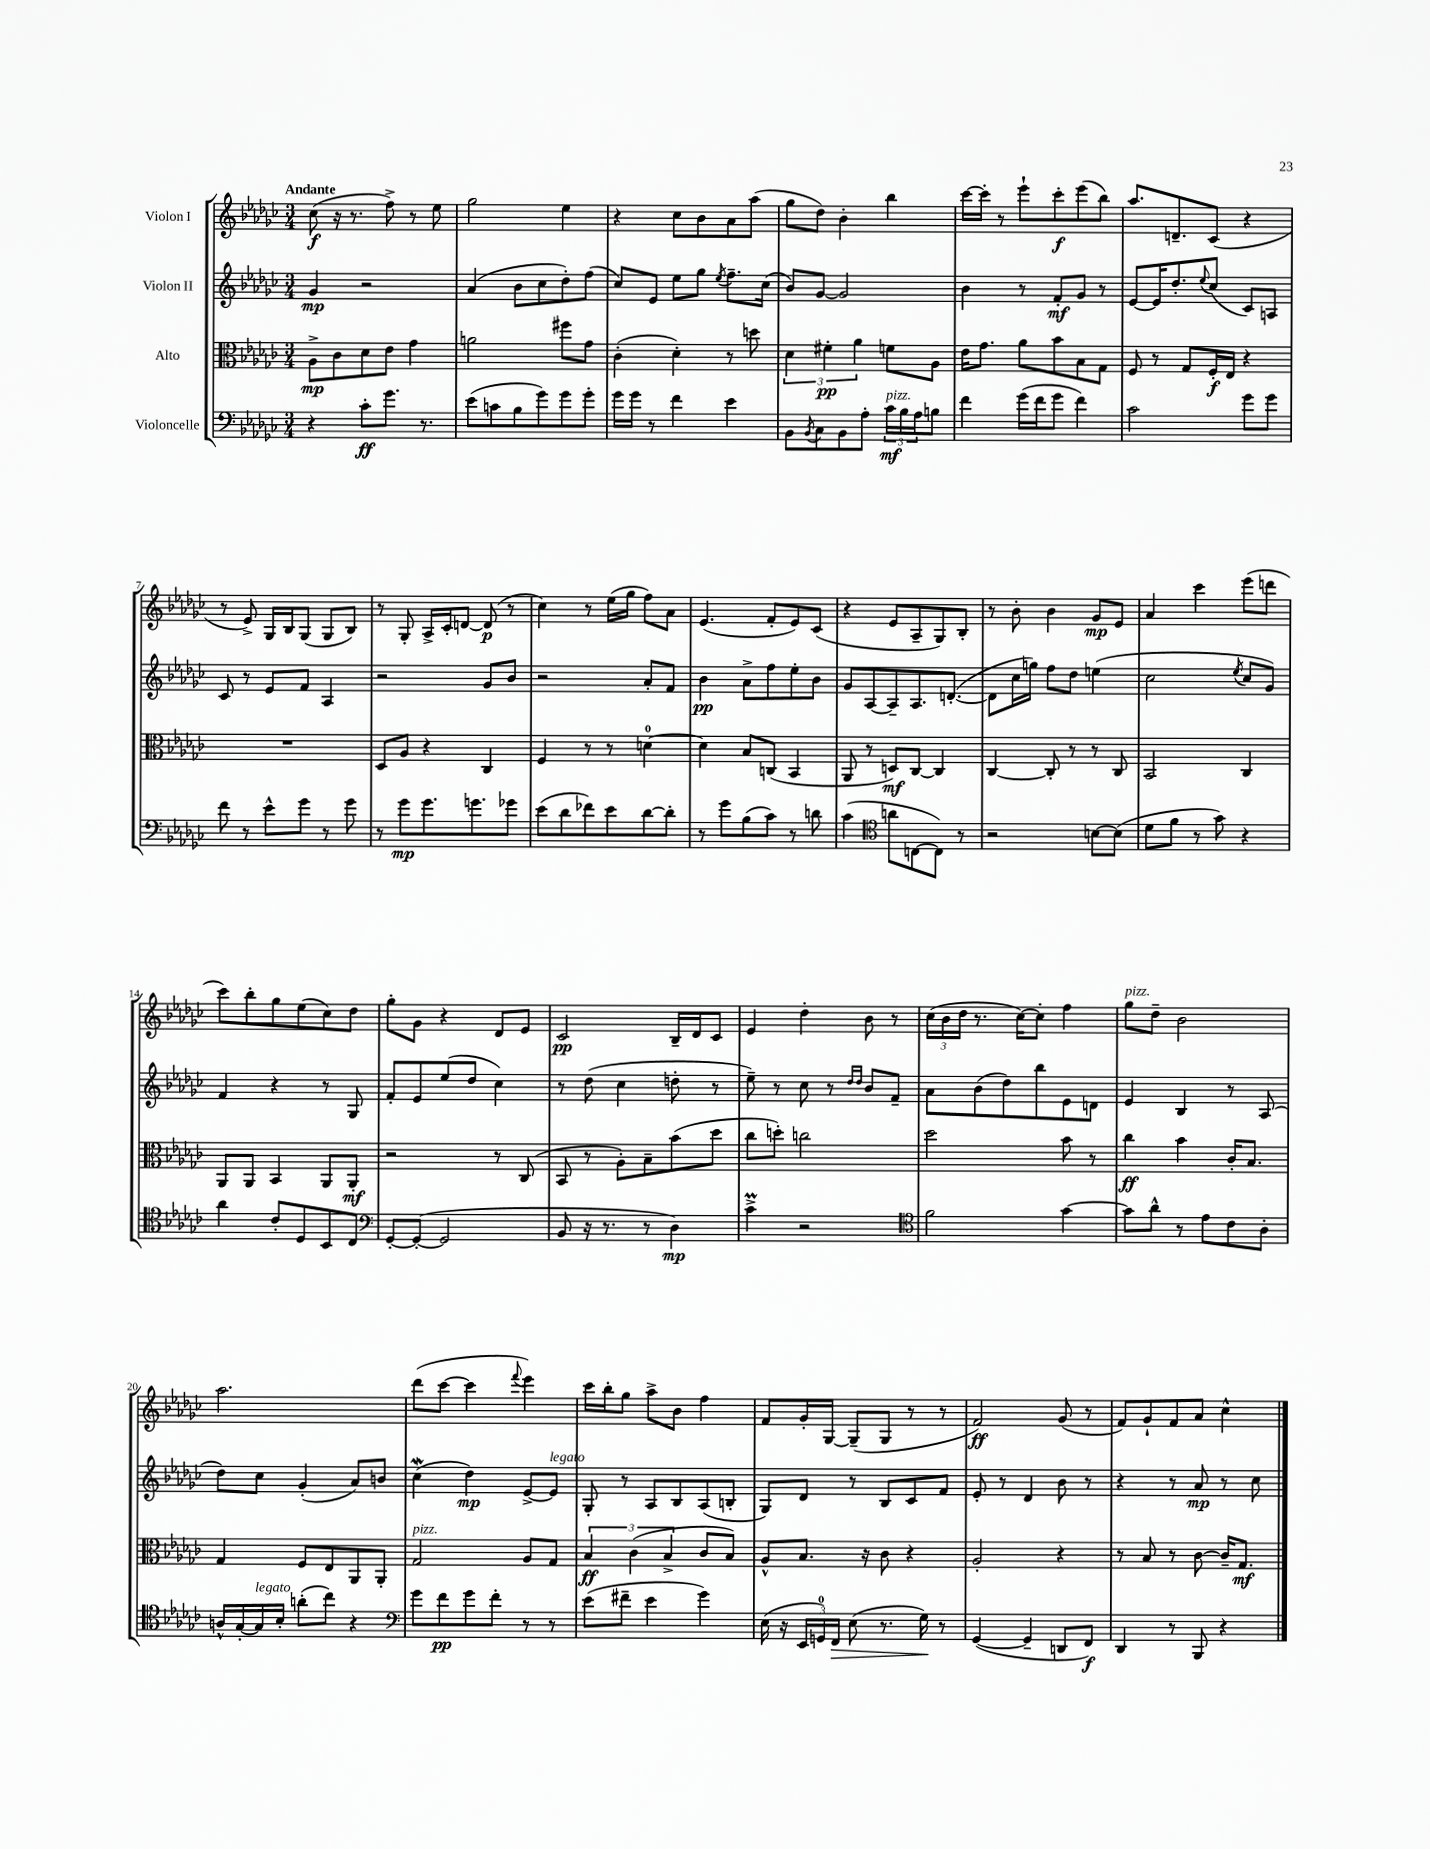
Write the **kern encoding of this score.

**kern	**dynam	**kern	**dynam	**kern	**dynam	**kern	**dynam
*part4	*part4	*part3	*part3	*part2	*part2	*part1	*part1
*staff4	*staff4	*staff3	*staff3	*staff2	*staff2	*staff1	*staff1
*I"Violoncelle	*	*I"Alto	*	*I"Violon II	*	*I"Violon I	*
*clefF4	*	*clefC3	*	*clefG2	*	*clefG2	*
*k[b-e-a-d-g-c-]	*	*k[b-e-a-d-g-c-]	*	*k[b-e-a-d-g-c-]	*	*k[b-e-a-d-g-c-]	*
*M3/4	*	*M3/4	*	*M3/4	*	*M3/4	*
=1	=1	=1	=1	=1	=1	=1	=1
!	!	!	!	!	!	!LO:TX:a:B:t=Andante	!
4r	.	8A-^\L	mp	4g-/	mp	(8cc-\	f
.	.	8c-\	.	.	.	16r	.
.	.	.	.	.	.	8.r	.
8c-'\L	ff	8d-\	.	2r	.	.	.
8.g-\J	.	8e-\J	.	.	.	8ff^\)	.
.	.	4g-\	.	.	.	8r	.
8.r	.	.	.	.	.	.	.
.	.	.	.	.	.	8ee-\	.
=2	=2	=2	=2	=2	=2	=2	=2
(8e-\L	.	2an\	.	(4a-/	.	2gg-\	.
8cn\	.	.	.	.	.	.	.
8B-\	.	.	.	8b-\L	.	.	.
8g-\)	.	.	.	8cc-\	.	.	.
8g-\	.	8ff#X\L	.	8dd-'\)	.	4ee-\	.
8g-'\J	.	8g-\J	.	(8ff\J	.	.	.
=3	=3	=3	=3	=3	=3	=3	=3
16g-\LL	.	(4c-'\	.	8cc-/L)	.	4r	.
16g-\JJ	.	.	.	.	.	.	.
8r	.	.	.	8e-/J	.	.	.
4f\	.	4d-'\)	.	8ee-\L	.	8cc-\L	.
.	.	.	.	8gg-\J	.	8b-\	.
.	.	.	.	8qee-/	.	.	.
4e-\	.	8r	.	8.ff~\L	.	8a-\	.
.	.	8ddn\	.	.	.	(8aa-\J	.
.	.	.	.	(16cc-\Jk	.	.	.
=4	=4	=4	=4	=4	=4	=4	=4
8BB-\L	.	6d-\	.	8b-/L)	.	8gg-\L	.
8qBB-/	.	.	.	.	.	.	.
8C-\	.	.	.	[8g-/J	.	8dd-\J)	.
.	.	6f#X'\	pp	.	.	.	.
8BB-\	.	.	.	2g-/]	.	4b-'\	.
.	.	6a-\	.	.	.	.	.
8A-'\J	.	.	.	.	.	.	.
!LO:TX:a:i:t=pizz.	!	!	!	!	!	!	!
24c-\LL	mf	8fn\L	.	.	.	4bb-\	.
24B-\	.	.	.	.	.	.	.
24A-\J	.	.	.	.	.	.	.
8Bn\J	.	8A-\J	.	.	.	.	.
=5	=5	=5	=5	=5	=5	=5	=5
4f\	.	16e-\KL	.	4b-\	.	[16ccc-\LL	.
.	.	8.g-\J	.	.	.	16ccc-'\JJ]	.
.	.	.	.	.	.	8r	.
(16g-\LL	.	8a-\L	.	8r	.	8eee-`\L	.
16f\J	.	.	.	.	.	.	.
8g-\J	.	8b-\	.	8f'/L	mf	8ccc-'\	f
4f\)	.	8B-\	.	8g-/J	.	(8eee-\	.
.	.	8G-\J	.	8r	.	8bb-\J)	.
=6	=6	=6	=6	=6	=6	=6	=6
2c-\	.	8F/	.	[8e-/L	.	8.aa-/L	.
.	.	8r	.	16e-/K]	.	.	.
.	.	.	.	8.dd-'/	.	8.dn~/	.
.	.	8G-/L	.	.	.	.	.
.	.	.	.	8qqee-/	.	.	.
.	.	16F'/L	f	(8cc-/J	.	(8c-/J	.
.	.	16E-/JJ	.	.	.	.	.
8g-\L	.	4r	.	8c-/L)	.	4r	.
8g-\J	.	.	.	8An/J	.	.	.
!!LO:LB:g=z
=7	=7	=7	=7	=7	=7	=7	=7
8f\	.	2.r	.	8c-/	.	8r	.
8r	.	.	.	8r	.	8e-^/)	.
8e-^^\L	.	.	.	8e-/L	.	16G-/LL	.
.	.	.	.	.	.	16B-/J	.
8g-\J	.	.	.	8f/J	.	(8G-/J	.
8r	.	.	.	4A-/	.	8G-/L	.
8g-\	.	.	.	.	.	8B-/J)	.
=8	=8	=8	=8	=8	=8	=8	=8
8r	.	8D-/L	.	2r	.	8r	.
8g-\L	mp	8A-/J	.	.	.	8G-'/	.
8.g-\	.	4r	.	.	.	16A-^/LL	.
.	.	.	.	.	.	16c-'/J	.
.	.	.	.	.	.	[8dn/J	.
8.gn\	.	.	.	.	.	.	.
.	.	4C-/	.	8g-/L	.	(8d/]	p
8g-X\J	.	.	.	8b-/J	.	8r	.
=9	=9	=9	=9	=9	=9	=9	=9
(8e-\L	.	4F/	.	2r	.	4cc-\)	.
8d-\	.	.	.	.	.	.	.
8f-X\)	.	8r	.	.	.	8r	.
8e-\	.	8r	.	.	.	(16ee-\LL	.
.	.	.	.	.	.	16gg-\JJ	.
[8d-\	.	[4dn\	.	8a-'/L	.	8ff\L)	.
8d-'\J]	.	.	.	8f/J	.	8a-\J	.
=10	=10	=10	=10	=10	=10	=10	=10
8r	.	4d\]	.	4b-\	pp	(4.e-/	.
8g-\L	.	.	.	.	.	.	.
(8B-\	.	8B-/L	.	8a-^\L	.	.	.
8c-\J)	.	(8Cn/J	.	8ff\	.	8f'/L	.
8r	.	4BB-/	.	8ee-'\	.	8e-/)	.
8dn\	.	.	.	8b-\J	.	(8c-/J	.
=11	=11	=11	=11	=11	=11	=11	=11
(4c-\	.	8AA-/	.	8g-/L	.	4r	.
.	.	8r	.	[8A-/	.	.	.
*clefC4	*	*	*	*	*	*	*
8an\L	.	8Dn/L)	mf	8A-~/]	.	8e-/L	.
[8Cn\	.	[8C-/J	.	8.A-/	.	8A-~/	.
8C\J])	.	4C-/]	.	.	.	8G-/)	.
.	.	.	.	([8.dn'/J	.	.	.
8r	.	.	.	.	.	8B-'/J	.
=12	=12	=12	=12	=12	=12	=12	=12
2r	.	[4C-/	.	8d\L]	.	8r	.
.	.	.	.	16cc-\L	.	8b-'\	.
.	.	.	.	16ggn\JJ)	.	.	.
.	.	8C-'/]	.	8ff\L	.	4b-\	.
.	.	8r	.	8dd-\J	.	.	.
[8Bn\L	.	8r	.	(4een\	.	8g-/L	mp
(8B\J]	.	8C-/	.	.	.	8e-/J	.
=13	=13	=13	=13	=13	=13	=13	=13
8d-\L	.	2BB-/	.	2cc-\	.	4a-/	.
8f\J	.	.	.	.	.	.	.
8r	.	.	.	.	.	4ccc-\	.
8g-\)	.	.	.	.	.	.	.
.	.	.	.	8qee-/	.	.	.
4r	.	4C-/	.	8cc-/L	.	(8eee-\L	.
.	.	.	.	8g-/J)	.	8dddn\J	.
!!LO:LB:g=z
=14	=14	=14	=14	=14	=14	=14	=14
4a-\	.	8AA-/L	.	4f/	.	8ccc-\L)	.
.	.	8AA-/J	.	.	.	8bb-'\	.
8c-'/L	.	4BB-/	.	4r	.	8gg-\	.
8D-/	.	.	.	.	.	(8ee-\	.
8BB-/	.	8AA-/L	.	8r	.	8cc-\)	.
8C-/J	.	8AA-'/J	mf	8G-/	.	8dd-\J	.
=15	=15	=15	=15	=15	=15	=15	=15
*clefF4	*	*	*	*	*	*	*
[8GG-'/L	.	2r	.	8f'/L	.	8gg-'\L	.
(8GG-'/J_	.	.	.	8e-/	.	8g-\J	.
2GG-/]	.	.	.	(8ee-/	.	4r	.
.	.	.	.	8dd-/J	.	.	.
.	.	8r	.	4cc-\)	.	8d-/L	.
.	.	(8C-/	.	.	.	8e-/J	.
=16	=16	=16	=16	=16	=16	=16	=16
8BB-/	.	8BB-/	.	8r	.	2c-/	pp
16r	.	8r	.	(8dd-\	.	.	.
8.r	.	.	.	.	.	.	.
.	.	8A-'\L)	.	4cc-\	.	.	.
8r	.	8B-~\	.	.	.	.	.
4D-\)	mp	(8b-\	.	8ddn'\	.	16B-~/LL	.
.	.	.	.	.	.	16d-/J	.
.	.	8dd-\J	.	8r	.	8c-/J	.
=17	=17	=17	=17	=17	=17	=17	=17
4c-M^\	.	8cc-\L	.	8ee-~\)	.	4e-/	.
.	.	8ddn'\J)	.	8r	.	.	.
2r	.	2ccn\	.	8cc-\	.	4dd-'\	.
.	.	.	.	8r	.	.	.
.	.	.	.	16qqdd-/LL	.	.	.
.	.	.	.	16qqdd-/JJ	.	.	.
.	.	.	.	8b-/L	.	8b-\	.
.	.	.	.	8f~/J	.	8r	.
=18	=18	=18	=18	=18	=18	=18	=18
*clefC4	*	*	*	*	*	*	*
2f\	.	2dd-\	.	8a-\L	.	(24cc-\LL	.
.	.	.	.	.	.	24b-\	.
.	.	.	.	.	.	24dd-\JJ	.
.	.	.	.	(8b-\	.	8.r	.
.	.	.	.	8dd-\)	.	.	.
.	.	.	.	.	.	[16cc-\KL)	.
.	.	.	.	8bb-\	.	8cc-'\J]	.
[4g-\	.	8b-\	.	8e-\	.	4ff\	.
.	.	8r	.	8dn\J	.	.	.
=19	=19	=19	=19	=19	=19	=19	=19
!	!	!	!	!	!	!LO:TX:a:i:t=pizz.	!
8g-\L]	.	4cc-\	ff	4e-/	.	8gg-\L	.
8a-^^\J	.	.	.	.	.	8dd-~\J	.
8r	.	4b-\	.	4B-/	.	2b-\	.
8e-\L	.	.	.	.	.	.	.
8c-\	.	16c-'/KL	.	8r	.	.	.
.	.	8.B-/J	.	.	.	.	.
8A-'\J	.	.	.	(8A-/	.	.	.
!!LO:LB:g=z
=20	=20	=20	=20	=20	=20	=20	=20
16An^^/LL	.	4G-/	.	8dd-\L)	.	2.aa-\	.
[16G-'/	.	.	.	.	.	.	.
!LO:TX:a:i:t=legato	!	!	!	!	!	!	!
16G-/]	.	.	.	8cc-\J	.	.	.
16B-'/JJ	.	.	.	.	.	.	.
(8an'\L	.	8F/L	.	(4g-'/	.	.	.
8cc-\J)	.	8E-/	.	.	.	.	.
4r	.	8AA-/	.	8a-/L)	.	.	.
.	.	8AA-'/J	.	8bn/J	.	.	.
=21	=21	=21	=21	=21	=21	=21	=21
*clefF4	*	*	*	*	*	*	*
!	!	!LO:TX:a:i:t=pizz.	!	!	!	!	!
8g-\L	.	2G-/	.	(4cc-w\	.	(8ddd-\L	.
8f\	pp	.	.	.	.	[8ccc-\J	.
8g-\	.	.	.	4dd-\)	mp	4ccc-\]	.
8f'\J	.	.	.	.	.	.	.
.	.	.	.	.	.	8qqfff/	.
8r	.	8A-/L	.	[8e-^/L	.	4eee-\)	.
!	!	!	!	!LO:TX:a:i:t=legato	!	!	!
8r	.	8G-/J	.	8e-/J]	.	.	.
=22	=22	=22	=22	=22	=22	=22	=22
(8e-\L	.	6B-/	ff	8G-'/	.	16ccc-\LL	.
.	.	.	.	.	.	16bb-'\J	.
8f#X~\J	.	.	.	8r	.	8gg-\J	.
.	.	(6c-\	.	.	.	.	.
4e-\	.	.	.	8A-/L	.	8aa-^\L	.
.	.	6B-^/	.	.	.	.	.
.	.	.	.	8B-/	.	8b-\J	.
4g-\)	.	8c-/L	.	(8A-/	.	4ff\	.
.	.	8B-/J)	.	8Bn'/J	.	.	.
=23	=23	=23	=23	=23	=23	=23	=23
(16E-\	.	8A-^^/L	.	8G-/L)	.	8f/L	.
16r	.	.	.	.	.	.	.
24EE-/LL	.	8.B-/J	.	8d-/J	.	16g-'/L	.
24GGn/)	.	.	.	.	.	.	.
.	.	.	.	.	.	[16G-/JJ	.
!	!LO:HP:b	!	!	!	!	!	!
24FF/JJ	>	.	.	.	.	.	.
(8E-\	.	.	.	8r	.	(8G-~/L]	.
.	.	16r	.	.	.	.	.
8.r	.	8c-\	.	8B-/L	.	8G-/J	.
.	.	4r	.	8c-/	.	8r	.
16G-\)	.	.	.	.	.	.	.
8r	]	.	.	8f/J	.	8r	.
=24	=24	=24	=24	=24	=24	=24	=24
([4GG-/	.	2A-'/	.	8e-'/	.	2f/)	ff
.	.	.	.	8r	.	.	.
4GG-~/]	.	.	.	4d-/	.	.	.
8DDn/L	.	4r	.	8b-\	.	(8g-/	.
8FF/J)	f	.	.	8r	.	8r	.
=25	=25	=25	=25	=25	=25	=25	=25
4DD-/	.	8r	.	4r	.	8f/L)	.
.	.	8B-/	.	.	.	8g-`/	.
8r	.	8r	.	8r	.	8f/	.
8BBB-/	.	[8c-\	.	8a-/	mp	8a-/J	.
4r	.	16c-~/KL]	.	8r	.	4cc-^^\	.
.	.	8.G-/J	mf	.	.	.	.
.	.	.	.	8cc-\	.	.	.
==	==	==	==	==	==	==	==
*-	*-	*-	*-	*-	*-	*-	*-
